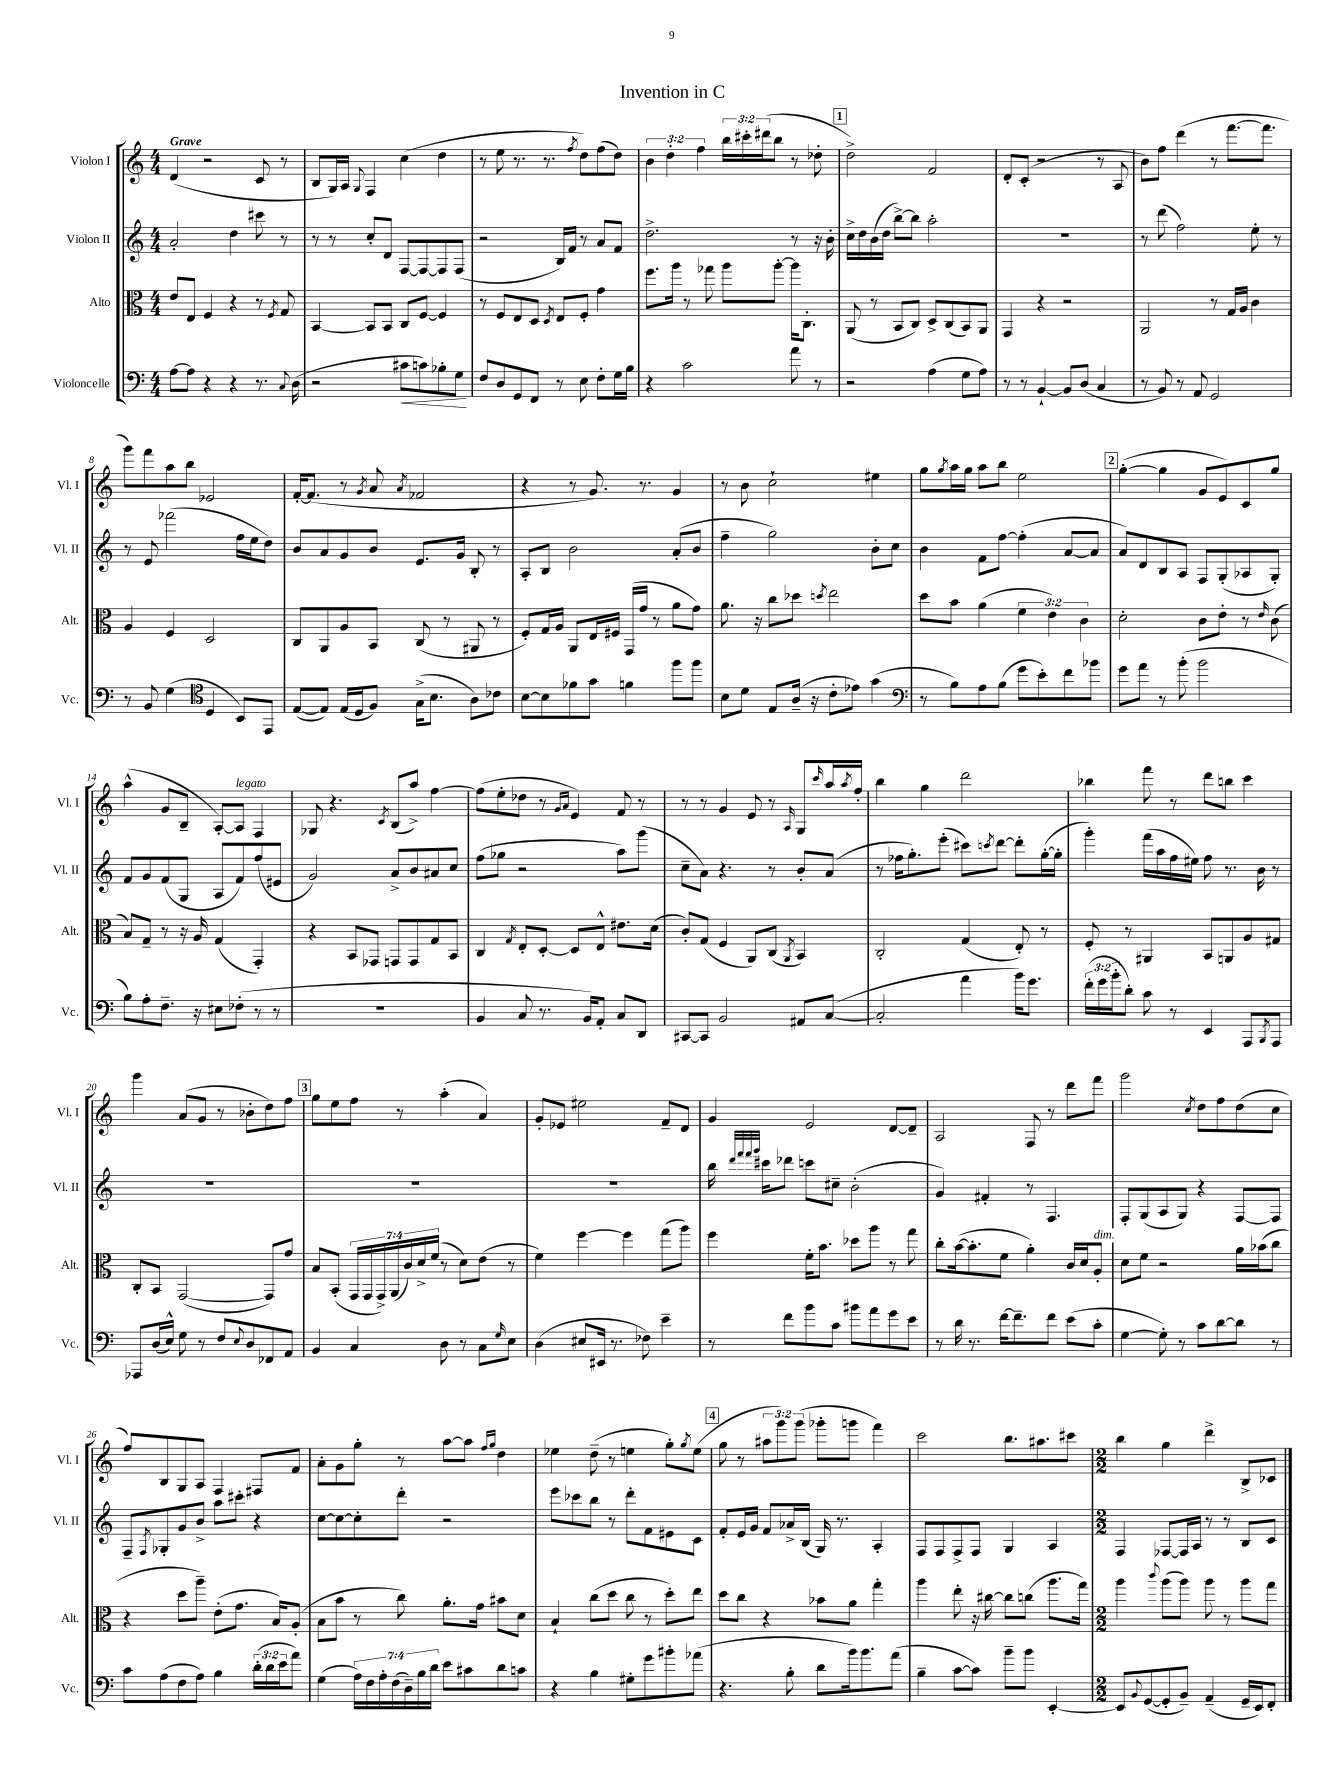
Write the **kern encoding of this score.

**kern	**dynam	**kern	**kern	**kern
*part4	*part4	*part3	*part2	*part1
*staff4	*staff4	*staff3	*staff2	*staff1
*I"Violoncelle	*	*I"Alto	*I"Violon II	*I"Violon I
*I'Vc.	*	*I'Alt.	*I'Vl. II	*I'Vl. I
*clefF4	*	*clefC3	*clefG2	*clefG2
*k[]	*	*k[]	*k[]	*k[]
*M4/4	*	*M4/4	*M4/4	*M4/4
=1	=1	=1	=1	=1
!	!	!	!	!LO:TX:a:B:t=Grave
[8A\L	.	8e/L	2a'/	(4d/
8A\J]	.	8E/J	.	.
4r	.	4F/	.	2r
4r	.	4r	4dd\	.
8.r	.	8r	8ccc#X\	8c/
.	.	8qF/	.	.
.	.	8G/	8r	8r
8qqC/	.	.	.	.
(16D\	.	.	.	.
=2	=2	=2	=2	=2
2r	.	[4BB/	8r	8B/L
.	.	.	8r	16G/L)
.	.	.	.	16A/JJ
.	.	.	.	8qqG/
.	.	8BB/L]	8cc'/L	4F/
.	.	8BB/J	8d/J	.
!	!LO:HP:b	!	!	!
8c#X\L	<	8C/L	[8F/L	(4cc\
8cn\)	.	[8F/J	8F/_	.
8B-X'\	.	4F/]	8F/]	4dd\
8G\J	.	.	(8F/J	.
.	[	.	.	.
=3	=3	=3	=3	=3
8F/L	.	8r	2r	8r
8D/	.	8F/L	.	8ee\
8GG/	.	8E/	.	8.r
8FF/J	.	8D/J	.	.
.	.	.	.	8.r
.	.	8qD/	.	.
8r	.	8E/L	16B/LL)	.
.	.	.	16f/JJ	.
.	.	.	.	8qff/
8E\	.	8F'/J	8r	8dd\L)
8F'\L	.	4g\	8a/L	(8ff\
16G\L	.	.	8f/J	8dd\J)
16B\JJ	.	.	.	.
=4	=4	=4	=4	=4
4r	.	8.ff\L	2.dd^\	6b\
.	.	.	.	6dd'\
.	.	16aa\Jk	.	.
2c\	.	8r	.	.
.	.	.	.	6ff\
.	.	8gg-X\	.	.
.	.	8aa\L	.	24bb\LL
.	.	.	.	24ccc#X'\
.	.	.	.	(24ddd#X\J
.	.	[8aa'\J	.	8bb\J
8a\	.	16aa\KL]	8r	8r
.	.	8.C'\J	.	.
8r	.	.	16r	8dd-X'\
.	.	.	16b'\	.
!!LO:REH:place=s1:t=1
=5	=5	=5	=5	=5
2r	.	(8AA/	16cc^\LL	2dd^\)
.	.	.	16dd\	.
.	.	8r	(16b\	.
.	.	.	16dd\JJ	.
.	.	8BB/L	[8bb^\L)	.
.	.	8C/J)	8bb\J]	.
(4A\	.	8D^/L	2aa'\	2f/
.	.	(8C/	.	.
8G\L	.	8BB/)	.	.
8A\J)	.	8AA/J	.	.
=6	=6	=6	=6	=6
8r	.	4GG/	1r	8d'/L
8r	.	.	.	(8c'/J
[4BB`/	.	4r	.	2r
8BB/L]	.	2r	.	.
(8D/J	.	.	.	.
4C/	.	.	.	8r
.	.	.	.	8A/
=7	=7	=7	=7	=7
8r	.	2AA/	8r	8b\L)
8BB/)	.	.	(8ddd\	8ff\J
8r	.	.	2ff\)	(4ddd\
8AA/	.	.	.	.
2GG/	.	8r	.	8r
.	.	16G/LL	.	[8.fff\L
.	.	16A/JJ	.	.
.	.	4c\	8ee'\	.
.	.	.	.	8.fff\J]
.	.	.	8r	.
!!LO:LB:g=z
=8	=8	=8	=8	=8
8r	.	4A/	8r	8ggg\L)
8BB/	.	.	8e/	8fff\
(4G\	.	4F/	(2fff-X\	8aa\
.	.	.	.	8bb\J
*clefC4	*	*	*	*
4D/	.	2D/	.	2e-X/
8BB/L)	.	.	16ff\LL	.
.	.	.	16ee\J	.
8EE/J	.	.	8dd\J)	.
=9	=9	=9	=9	=9
([8E/L	.	8C/L	8b/L	[16f'/KL
.	.	.	.	(8.f/J]
8E/J])	.	8AA/	8a/	.
(16E/LL	.	8A/	8g/	8r
16D/J	.	.	.	.
.	.	.	.	8qg/
8F/J)	.	8BB/J	8b/J	8a/
.	.	.	.	8qa/
(16G^\KL	.	(8C/	8.e/L	2f-X/
8.B\J	.	.	.	.
.	.	8r	.	.
.	.	.	16g/Jk	.
8A\L)	.	8AA#X/	8B'/	.
8c-X\J	.	8r	8r	.
=10	=10	=10	=10	=10
[8B\L	.	8F'/L)	8A'/L	4r
8B\]	.	16G/L	8B/J	.
.	.	16A/JJ	.	.
8f-X\	.	8AA/L	2b\	8r
8g\J	.	16E/L	.	8.g/)
.	.	16F#X/JJ	.	.
4fn\	.	(16GG/LL	.	.
.	.	16g/JJ	.	8.r
.	.	8r	.	.
8ff\L	.	8a\L	(8a'/L	4g/
8ff\J	.	8g\J)	8b/J	.
=11	=11	=11	=11	=11
8B\L	.	8.a\	4ff~\	8r
8d\J	.	.	.	8b\
.	.	16r	.	.
8E/L	.	8cc\L	2gg\)	2cc`\
(16A~/Jk	.	8dd-X\J	.	.
16r	.	.	.	.
.	.	8qddn/	.	.
8c'\L	.	2ee\	.	.
8e-X\J)	.	.	.	.
(4g\	.	.	8b'\L	4ee#X\
.	.	.	8cc\J	.
=12	=12	=12	=12	=12
*clefF4	*	*	*	*
8r	.	8dd\L	4b\	8gg\L
.	.	.	.	8qgg/
8B\L)	.	8b\J	.	16aa\L
.	.	.	.	16gg\JJ
8A\	.	(4a\	8f\L	8aa\L
(8B\J	.	.	[8ff\J	8bb\J
8g\L	.	6f\	(4ff'\]	2ee\
8e'\)	.	.	.	.
.	.	6e\)	.	.
8f\	.	.	[8a/L	.
.	.	6c\	.	.
8b-X\J	.	.	8a/J]	.
!!LO:REH:place=s1:t=2
=13	=13	=13	=13	=13
8g\L	.	2d'\	8a/L)	([4gg'\
8a\J	.	.	8d/	.
8r	.	.	8B/	4gg\]
(8b'\	.	.	8A/J	.
2b\	.	8c\L	8F/L	8g/L
.	.	8e'\J	(8G'/	8e/)
.	.	8r	8A-X/	8c/
.	.	16qqe/	.	.
.	.	(8c\	8G'/J)	8gg/J
!!LO:LB:g=z
=14	=14	=14	=14	=14
8B\L)	.	8B/L)	8f/L	(4aa^^\
8A'\	.	8G~/J	8g/	.
8.F~\J	.	8r	(8f/	8g/L
.	.	16r	8G/J	8B~/J
16r	.	16A/	.	.
8E#X\L	.	(4G/	8A/L	[8A'/L)
!	!	!	!	!LO:TX:a:i:t=legato
(8F-X'\J	.	.	8f/)	8A/J]
8r	.	4GG'/)	(8ff/	4F/
8r	.	.	8e#X/J	.
=15	=15	=15	=15	=15
1r	.	4r	2g/)	8G-X/
.	.	.	.	4.r
.	.	8BB/L	.	.
.	.	8GG-X/J	.	.
.	.	.	.	8qc/
.	.	8GGn/L	8a^/L	(8B/L
.	.	8GG/	8b/	8aa^/J)
.	.	8G/	8a#X/	[4ff\
.	.	8BB/J	8cc/J	.
=16	=16	=16	=16	=16
4BB/	.	4C/	(8ff\L	(8ff\L]
.	.	.	8gg-X\J	8ee'\
.	.	8qG/	.	.
8C/	.	8E'/L	2r	8dd-X\J
8.r	.	[8D'/J	.	8r
.	.	.	.	16qqg/LL
.	.	.	.	16qqa/JJ
.	.	8D/L]	.	4e/)
16BB/KL)	.	.	.	.
8AA'/J	.	8E^^/J	.	.
8C/L	.	8.e#X\L	8aa\L)	8f/
8DD/J	.	.	(8ggg\J	8r
.	.	(16d\Jk	.	.
=17	=17	=17	=17	=17
[8CC#X/L	.	8c'/L)	8cc~\L	8r
8CC#/J]	.	(8G/J	8a\J)	8r
2BB/	.	4F/	4.r	4g/
.	.	8AA/L)	.	8e/
.	.	(8C/J	8r	8r
.	.	8qAA/	.	16qqA/
8AA#X/L	.	4BB/)	8b'/L	8G/L
.	.	.	.	16qqccc/
([8C/J	.	.	(8a/J	16aa/L
.	.	.	.	8qaa/
.	.	.	.	16ff'/JJ
=18	=18	=18	=18	=18
2C'/]	.	2C'/	8r	4bb\
.	.	.	16ff-X\KL	.
.	.	.	8.gg'\)	.
.	.	.	.	4gg\
.	.	.	(8eee'\J	.
4a\	.	(4G/	8ccc#X\L)	2ddd\
.	.	.	8qcccn/	.
.	.	.	[8ddd\J	.
16b\KL)	.	8E'/)	8ddd'\L]	.
8.g\J	.	.	.	.
.	.	8r	([16gg'\L	.
.	.	.	16gg'\JJ]	.
=19	=19	=19	=19	=19
(24f'\LL	.	8F'/	4ggg'\)	4bb-X\
24g\	.	.	.	.
24b'\J	.	.	.	.
8d'\J)	.	8r	.	.
8c\	.	4AA#X/	(16fff\LL	8fff\
.	.	.	16aa\	.
8r	.	.	16ff\	8r
.	.	.	16ee#X\JJ)	.
4EE/	.	8BB/L	8ff\	8ddd\L
.	.	8AAn/	8.r	8bbn\J
8AAA/L	.	8A/	.	4ccc\
.	.	.	16b\	.
8qBBB/	.	.	.	.
8AAA/J	.	8G#X/J	8r	.
!!LO:LB:g=z
=20	=20	=20	=20	=20
8AAA-X/L	.	8C'/L	1r	4ggg\
(16D/L	.	8BB/J	.	.
16E^^/JJ)	.	.	.	.
8G\	.	([2GG/	.	(8a/L
8r	.	.	.	8g/J
8F/L	.	.	.	8r
8qqE/	.	.	.	.
8D/	.	.	.	8b-X'\L
8FF-X/	.	8GG/L])	.	8dd\)
8AA/J	.	8g/J	.	8ff\J
!!LO:REH:place=s1:t=3
=21	=21	=21	=21	=21
4BB/	.	8B/L	1r	8gg\L
.	.	(8BB'/J	.	8ee\
4C/	.	28GG/LL	.	8ff\J
.	.	28GG/	.	.
.	.	28GG^/)	.	.
.	.	(28AA/	.	.
.	.	.	.	8r
.	.	28c/)	.	.
.	.	28d^/	.	.
.	.	(28f/JJ	.	.
8D\	.	8r	.	(4aa'\
8r	.	8d\L)	.	.
8C\L	.	(8e\J	.	4a/)
16qqG/	.	.	.	.
8E\J	.	8r	.	.
=22	=22	=22	=22	=22
(4D\	.	4f\)	1r	8g'/L
.	.	.	.	8e-X/J
8E#X/L	.	[4ff\	.	2ee#X\
16EE#X/Jk	.	.	.	.
8.r	.	.	.	.
.	.	4ff\]	.	.
8F-X\)	.	.	.	.
4e~\	.	(8gg\L	.	8f~/L
.	.	8aa\J)	.	8d/J
=23	=23	=23	=23	=23
8r	.	4ff\	16bb\	4g/
.	.	.	32qqddd/LLL	.
.	.	.	32qqfff/	.
.	.	.	32qqfff/	.
.	.	.	32qqggg/JJJ	.
.	.	.	16ccc#X\KL	.
8f\L	.	.	8ddd-X\J	.
8b\	.	16f'\KL	8cccn\L	2e/
.	.	8.b\J	.	.
8c\J	.	.	8cc#X~\J	.
8b#X\L	.	8dd-X\L	(2b'\	.
8a\	.	8aa\J	.	.
8g\	.	8r	.	[8d/L
8e\J	.	8gg\	.	8d~/J]
=24	=24	=24	=24	=24
8r	.	8cc'\L	4g/)	2A/
16d\	.	([16b\k	.	.
8.r	.	8.b'\]	.	.
.	.	.	4f#X'/	.
[16f\KL	.	8f\J	.	.
8.f~\]	.	.	.	.
.	.	4a'\)	8r	8F/
8f\J	.	.	4.F/	8r
(8e\L	.	16c/LL	.	8ddd\L
.	.	16d/J	.	.
!	!	!LO:TX:a:i:t=dim.	!	!
8c'\J	.	8A'/J	.	8fff\J
=25	=25	=25	=25	=25
[4G\	.	8d\L	8F'/L	2ggg\
.	.	8f\J	(8G/	.
8G'\])	.	2r	8A/	.
8r	.	.	8G/J)	.
.	.	.	.	8qcc/
8c\L	.	.	4r	8dd\L
[8d\	.	.	.	8ff\
8d\J]	.	16a\LL	[8F/L	(8dd\
.	.	(16b-X\J	.	.
8r	.	8cc\J	8F/J]	8cc\J
!!LO:LB:g=z
=26	=26	=26	=26	=26
8c\L	.	4r	8F~/L	8ff/L)
.	.	.	8qF/	.
(8A\	.	.	8G-X'/	8B/
8F\	.	8dd\L	8g/	8G/
8A\J)	.	8aa~\J)	8b^/J	8A/J
4B\	.	(8e'\L	8aa\L	4F/
.	.	8.g\J	8ccc#X'\J	.
(24d'\LL	.	.	4r	8F#X/L
24d\	.	.	.	.
.	.	16B/KL)	.	.
24e\J	.	.	.	.
8a\J)	.	(8A'/J	.	8f/J
=27	=27	=27	=27	=27
(4G\	.	8B\L	[8cc\L	8a'\L
.	.	8b\J	8cc\_	8g\
28A\LL)	.	8r	8cc'\]	8gg'\J
28F\	.	.	.	.
28A'\	.	.	.	.
(28F\	.	.	.	.
.	.	8cc\)	8ddd'\J	8r
28D~\)	.	.	.	.
28B\	.	.	.	.
28d\JJ	.	.	.	.
8e\L	.	8.a'\L	2r	[8aa\L
8c#X\	.	.	.	8aa\J]
.	.	16g\Jk	.	.
.	.	.	.	16qqff/LL
.	.	.	.	16qqgg/JJ
8d\	.	8b#X\L	.	4dd\
8cn\J	.	8d\J	.	.
=28	=28	=28	=28	=28
4r	.	4B`/	8eee\L	4ee-X\
.	.	.	8ccc-X\	.
4B\	.	(8cc\L	8bb\J	(8dd~\
.	.	8dd\J	8r	8r
8G#X'\L	.	8cc\	8ddd'\L	4een\
8g\	.	8r	8f\	.
8b#X'\	.	8dd'\L)	8e#X\	8gg'\L)
.	.	.	.	8qgg/
(8a-X\J	.	8ee\J	8c\J	(8ee\J
!!LO:REH:place=s1:t=4
=29	=29	=29	=29	=29
4.r	.	8dd\L	8f'/L	8gg\
.	.	8cc\J	16e/L	8r
.	.	.	16g/JJ	.
.	.	4r	8f/L	12aa#X\L
.	.	.	.	12ggg\)
8B'\	.	.	16a-X^/L	.
.	.	.	.	(12ggg\J
.	.	.	(16B/JJ	.
8d\L	.	8b-X\L	16G/)	8ggg-X'\L
.	.	.	8.r	.
16b\k)	.	8a\J	.	8gggn\J
8.b\	.	.	.	.
.	.	4gg'\	4A'/	4fff\)
(8a\J	.	.	.	.
=30	=30	=30	=30	=30
4B~\	.	4aa\	8F/L	2ccc\
.	.	.	8F/	.
[8c\L	.	8ee'\	8F^/	.
8c\J])	.	16r	8F/J	.
.	.	[16cc#X\	.	.
8b~\L	.	8cc#\L]	4G/	8.bb\L
8b\J	.	(8ccn\J	.	.
.	.	.	.	8.aa#X\
[4EE'/	.	8.aa\L	4A/	.
.	.	.	.	8ccc#X\J
.	.	16gg\Jk)	.	.
=31	=31	=31	=31	=31
*M2/2	*	*M2/2	*M2/2	*M2/2
8EE/L]	.	4aa\	4F/	4bb\
8qqBB/	.	.	.	.
([8GG/	.	.	.	.
.	.	8qqccc/	.	.
8GG'/]	.	(8aa\L	[8F-X/L	4gg\
8BB~/J)	.	8aa\J)	16F-/L]	.
.	.	.	16A/JJ	.
(4AA~/	.	8aa\	8r	4ddd^\
.	.	8r	8r	.
16GG~/LL	.	8aa\L	8B/L	8B^/L
16EE/J)	.	.	.	.
8FF'/J	.	8gg\J	8c/J	8c-X/J
==	==	==	==	==
*-	*-	*-	*-	*-
